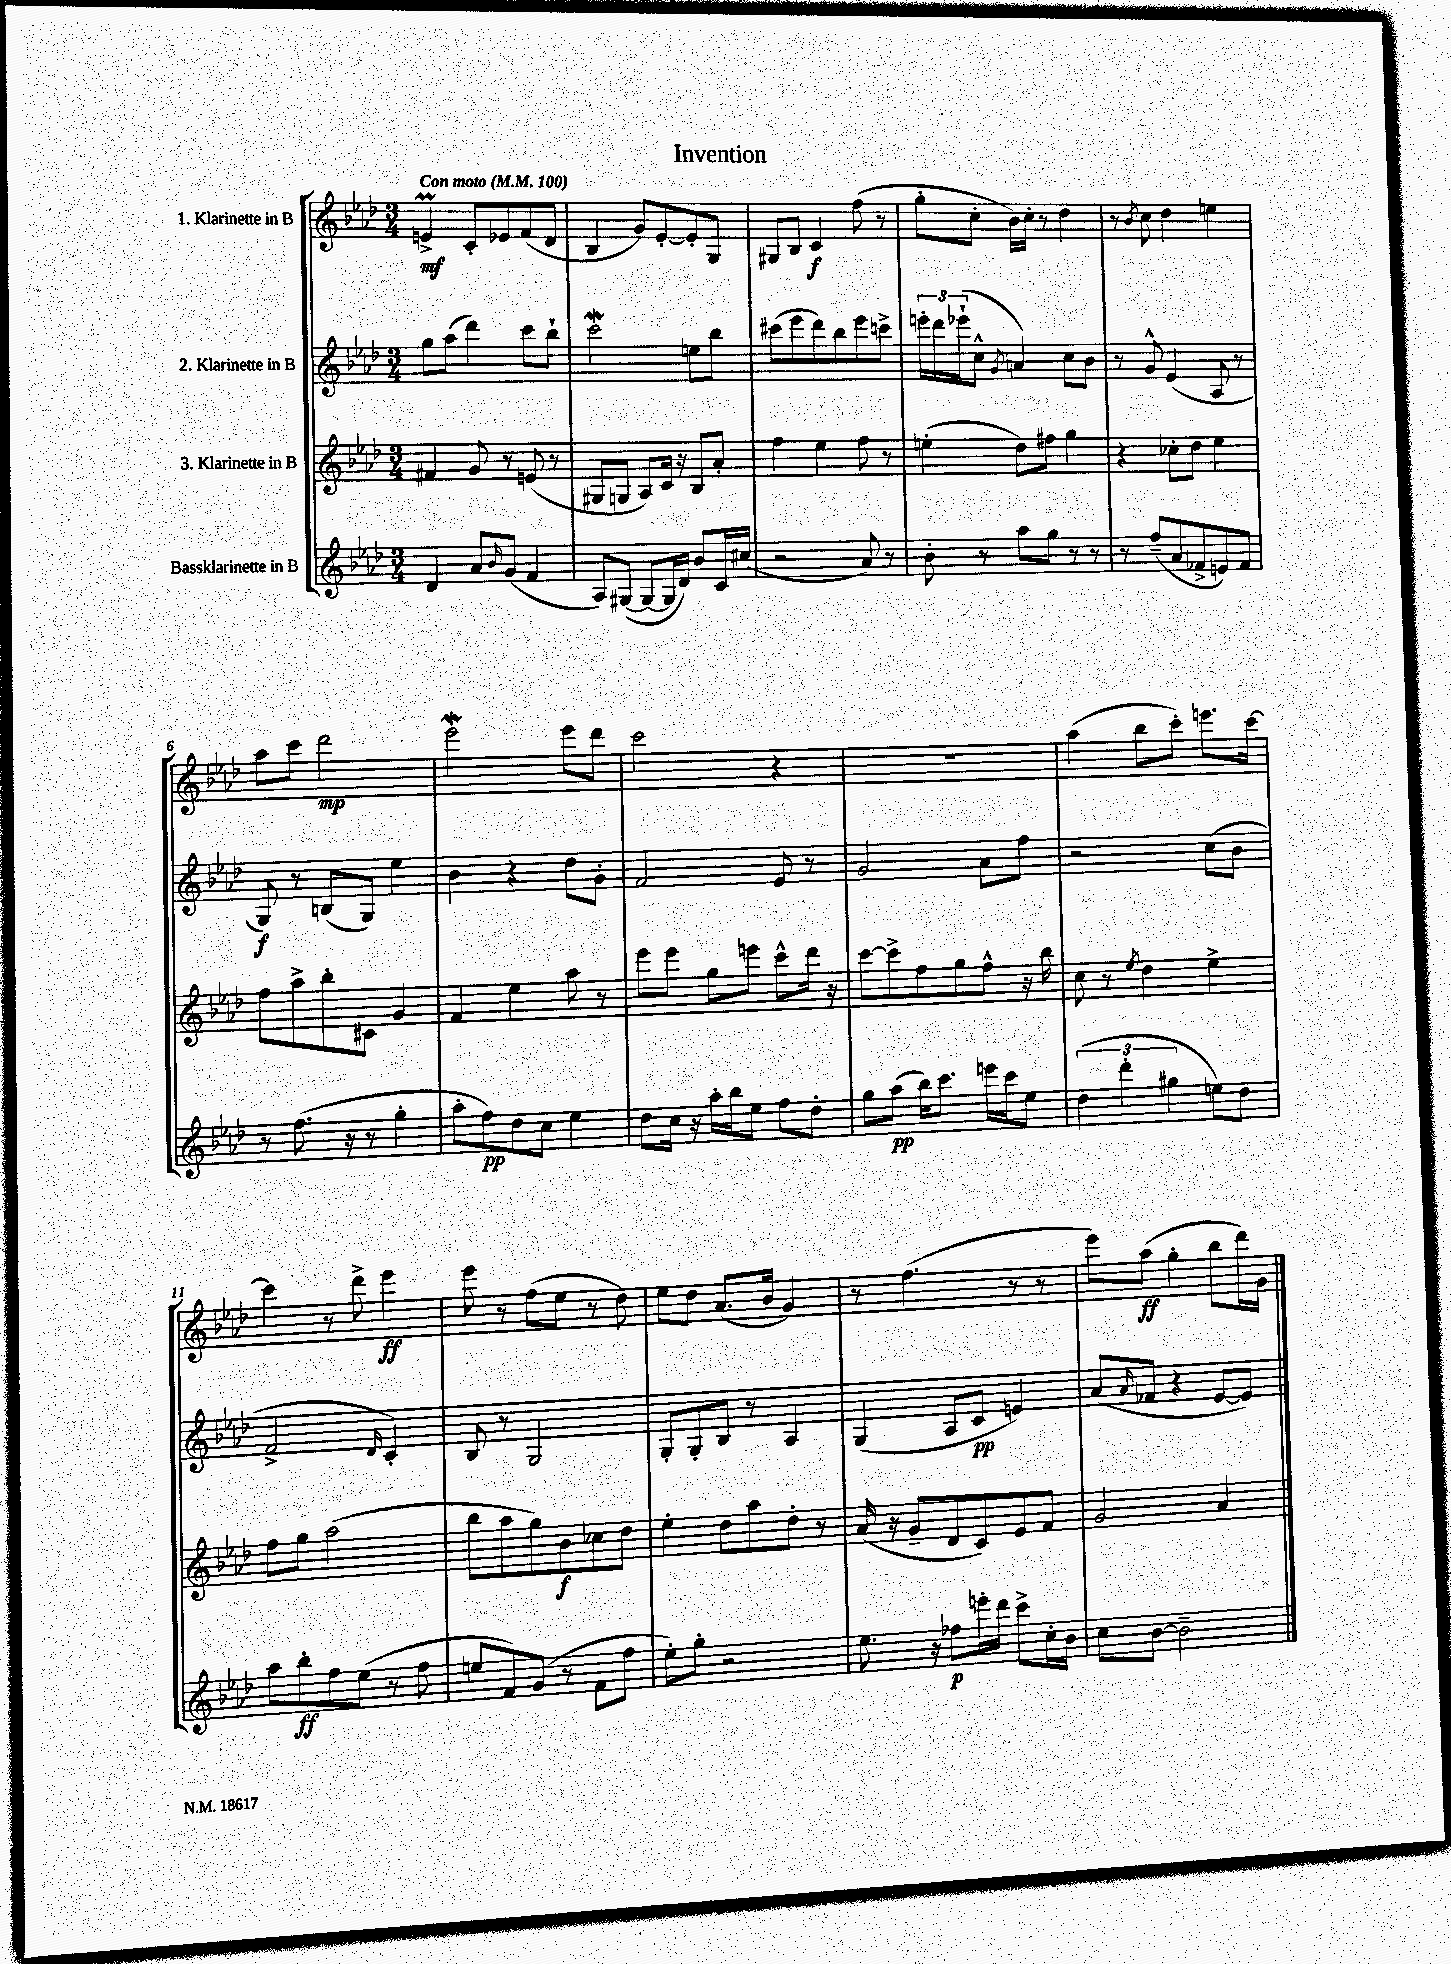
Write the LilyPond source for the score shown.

\header { title = "Invention" }
<<
\new StaffGroup <<
\new Staff = "s0" \with { instrumentName = "1. Klarinette in B" } {
    \clef treble \key aes \major \numericTimeSignature \time 3/4 \tempo "Con moto" 4 = 100
    e'4->\prall\mf c'8-. ees'8 f'8( des'8 |
    bes4 g'8) ees'8~-. ees'8-. g8 |
    gis8 bes8 c'4\f f''8( r8 |
    g''8-. c''8-. bes'16) c''16-. r8 des''4 |
    r8 \acciaccatura { bes'8 } c''8 des''4 e''4 |
    aes''8 c'''8 des'''2\mp |
    ees'''2\mordent ees'''8 des'''8 |
    c'''2 r4 |
    R2. |
    aes''4( bes''8 c'''8-.) e'''8. c'''16~ |
    c'''4 r8 des'''8-> ees'''4\ff |
    ees'''8 r8 f''8( ees''8 r8 des''8) |
    ees''8 des''8 aes'8.( bes'16 g'4) |
    r8 f''4.( r8 r8 |
    ees'''8) aes''8\ff( g''4-. bes''8 des'''16) g'16 \bar "|." |
}
\new Staff = "s1" \with { instrumentName = "2. Klarinette in B" } {
    \clef treble \key aes \major \numericTimeSignature \time 3/4
    g''8 aes''8( des'''4) c'''8 bes''8-! |
    c'''2\mordent e''8 bes''8 |
    cis'''8( ees'''8 des'''8) bes''8 ees'''8 c'''8-> |
    \tuplet 3/2 { e'''16-. des'''16 ees'''16-!( } c''8-^ \acciaccatura { g'8 } a'4) c''8 bes'8 |
    r8 g'8-^ ees'4( aes8 r8 |
    g8\f) r8 b8( g8) ees''4 |
    bes'4 r4 des''8 g'8-. |
    f'2 ees'8 r8 |
    g'2 aes'8 f''8 |
    r2 c''8( bes'8 |
    f'2-> \grace { des'16 } c'4-.) |
    bes8 r8 g2 |
    g8-. g8-. bes8 r8 aes4 |
    g4( aes8 c'8\pp e'4) |
    aes'8( \grace { aes'16 } fes'8 r4 ees'8~ ees'8) \bar "|." |
}
\new Staff = "s2" \with { instrumentName = "3. Klarinette in B" } {
    \clef treble \key aes \major \numericTimeSignature \time 3/4
    fis'4 g'8 r8 e'8( r8 |
    gis8 g8 aes8) c'16 r16 bes8 aes'8-. |
    f''4 ees''4 f''8 r8 |
    e''4-.( des''8) fis''8 g''4 |
    r4 ces''8-. des''8 ees''4 |
    f''8 aes''8-> bes''8-. cis'8 g'4 |
    f'4 ees''4 aes''8 r8 |
    ees'''8 ees'''8 g''8 e'''8 c'''8-^ des'''16 r16 |
    c'''8~ c'''8-> f''8 g''8 f''8-^ r16 bes''16 |
    c''8 r8 \acciaccatura { ees''8 } des''4 ees''4-> |
    f''8 g''8 aes''2( |
    bes''8 aes''8 g''8) bes'8\f ces''8 des''8 |
    ees''4-. des''8 aes''8 des''8-. r8 |
    aes'16( r16 g'8-- des'8 c'8) ees'8 f'8 |
    g'2 aes'4 \bar "|." |
}
\new Staff = "s3" \with { instrumentName = "Bassklarinette in B" } {
    \clef treble \key aes \major \numericTimeSignature \time 3/4
    des'4 aes'8 \grace { bes'16 } g'8( f'4 |
    aes8) gis8~( gis8~ gis16 des'16) bes'8 c'16 cis''16( |
    r2 aes'8) r8 |
    bes'8-. r8 aes''8 g''8 r8 r8 |
    r8 f''8--( aes'8 fes'8-> e'8) fes'8 |
    r8 f''8.( r16 r8 g''4-. |
    aes''8-. f''8\pp) des''8 c''8 ees''4 |
    des''8 c''16 r16 aes''16-. bes''16 ees''8 f''8 des''8-. |
    g''8 aes''8\pp( bes''16) c'''8. e'''16 c'''16 ees''8 |
    \tuplet 3/2 { des''4( des'''4-. gis''4 } e''8) des''8 |
    aes''8 bes''8-.\ff f''8 ees''8( r8 f''8 |
    e''8 f'8) g'8( r8 f'8 f''8 |
    ees''8-.) g''8-. r2 |
    ees''8. r16 fes''8\p e'''16-. des'''16 c'''8-> c''16-. bes'16 |
    c''8 bes'8~ bes'2-- \bar "|." |
}
>>
>>
